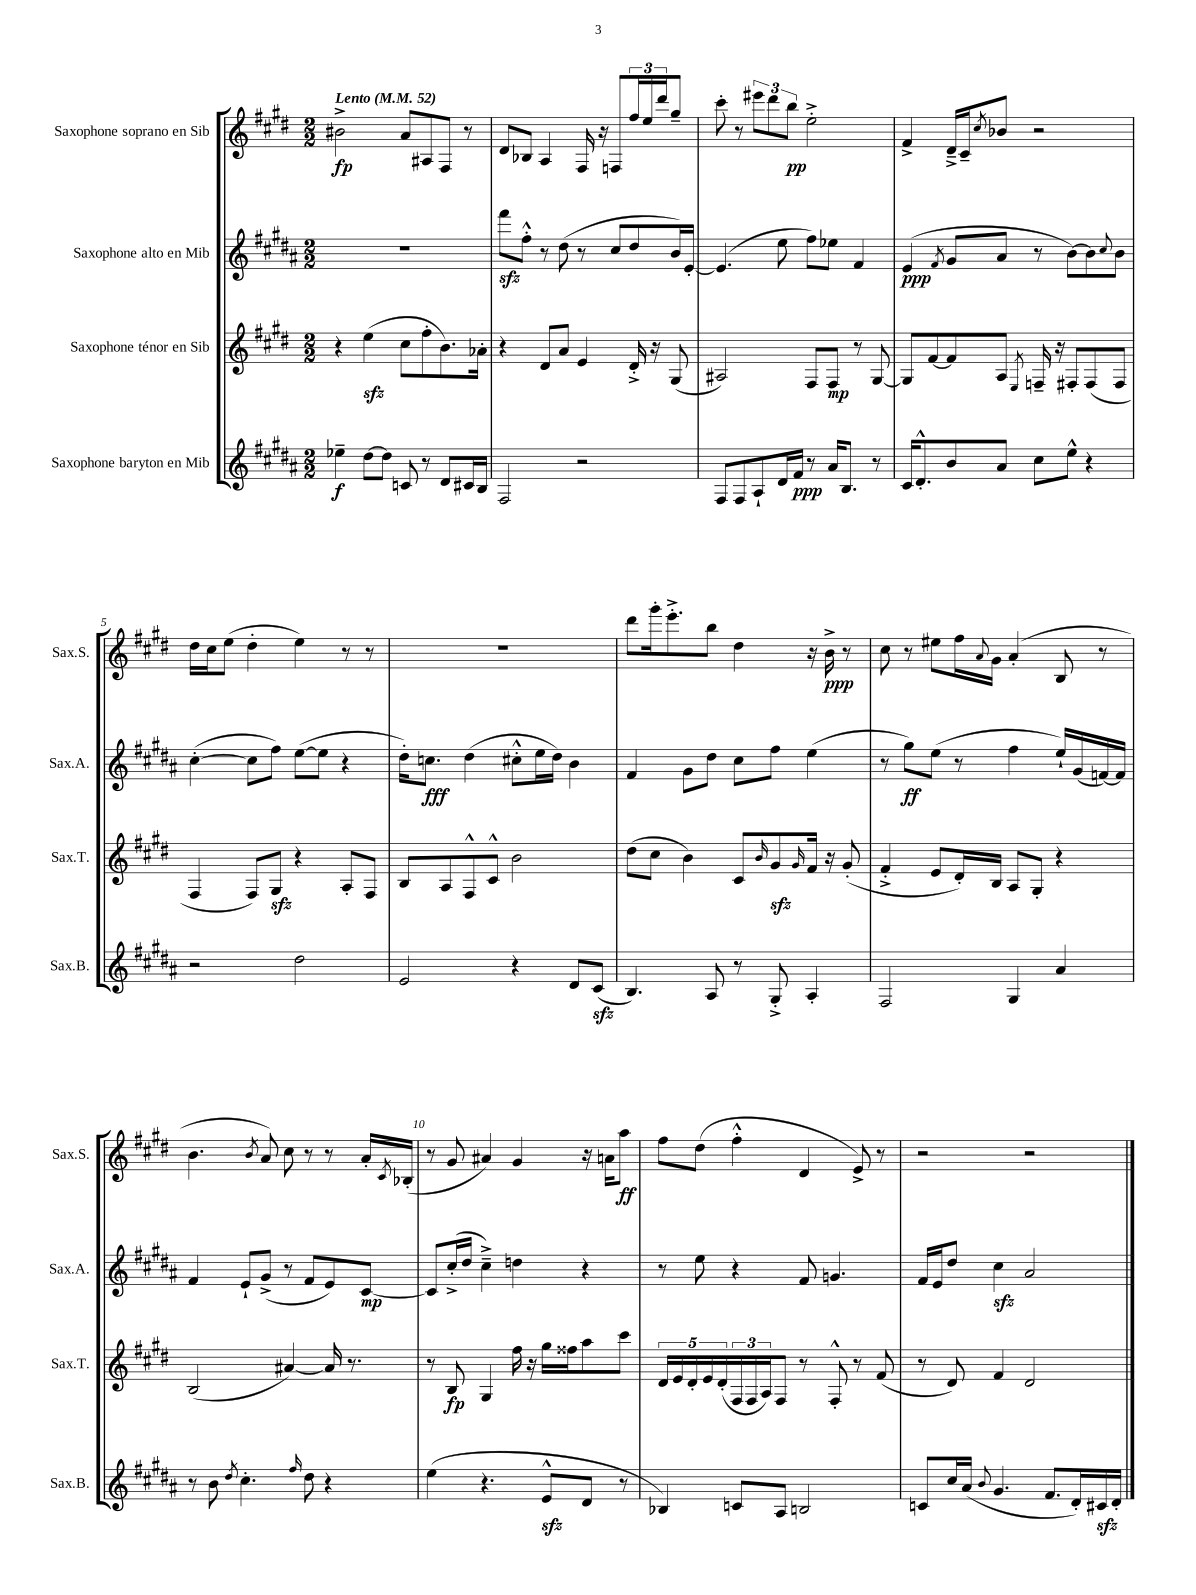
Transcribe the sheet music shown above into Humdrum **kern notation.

**kern	**kern	**kern	**kern
*staff4	*staff3	*staff2	*staff1
*clefG2	*clefG2	*clefG2	*clefG2
*k[f#c#g#d#a#]	*k[f#c#g#d#]	*k[f#c#g#d#a#]	*k[f#c#g#d#]
*M2/2	*M2/2	*M2/2	*M2/2
*MM52	*MM52	*MM52	*MM52
4ee-~	4r	1r	2b#^
[8dd#	(4ee	.	.
8dd#]	.	.	.
8c	8cc#	.	8a
8r	8ff#'	.	8A#
8d#	8.b)	.	8F#
16c#	.	.	8r
16B	16a-'	.	.
=	=	=	=
2F#	4r	8fff#	8d#
.	.	8ff#'^^	8B-
.	8d#	8r	4A
.	8a	(8dd#	.
2r	4e	8r	16F#
.	.	.	16r
.	.	8cc#	8F
.	16d#'^	8dd#	24ff#
.	.	.	24ee
.	16r	.	.
.	.	.	24ddd#
.	(8G#	16b)	8gg#~
.	.	[16e'	.
=	=	=	=
8F#	2A#)	(4.e]	8ccc#'
8F#	.	.	8r
8A#`	.	.	12eee#
.	.	.	12ddd#
16d#	.	8ee	.
.	.	.	12bb
16f#	.	.	.
8r	8F#	8ff#)	2ee'^
16a#	8F#	8ee-	.
8.B	.	.	.
.	8r	4f#	.
8r	[8G#	.	.
=	=	=	=
16c#	8G#]	(4e	4f#^
8.d#'^^	.	.	.
.	[8f#	.	.
.	.	8qf#	.
8b	8f#]	8g#	16d#~^
.	.	.	16c#~
.	.	.	8qcc#
8a#	8A	8a#	8b-
.	8qE	.	.
8cc#	16F~	8r	2r
.	16r	.	.
8ee^^	8F#'	[8b)	.
4r	(8F#	8b]	.
.	.	8qqcc#	.
.	8F#	8b	.
=	=	=	=
2r	4F#	([4cc#'	16dd#
.	.	.	16cc#
.	.	.	(8ee
.	8F#)	8cc#]	4dd#'
.	8G#	8ff#)	.
2dd#	4r	([8ee	4ee)
.	.	8ee]	.
.	8A'	4r	8r
.	8F#	.	8r
=	=	=	=
2e	8B	16dd#')	1r
.	.	8.cc	.
.	8A	.	.
.	8F#^^	(4dd#	.
.	8c#^^	.	.
4r	2b	8cc#'^^	.
.	.	16ee	.
.	.	16dd#)	.
8d#	.	4b	.
(8c#	.	.	.
=	=	=	=
4.B)	(8dd#	4f#	8ddd#
.	8cc#	.	16ggg#'
.	.	.	8.eee'^
.	4b)	8g#	.
8A#	.	8dd#	8bb
8r	8c#	8cc#	4dd#
.	16qqb	.	.
8G#'^	8g#	8ff#	.
.	16qqg#	.	.
4A#'	16f#	(4ee	16r
.	16r	.	16b^
.	(8g#'	.	8r
=	=	=	=
2F#	4f#'^	8r	8cc#
.	.	8gg#)	8r
.	8e	(8ee	8ee#
.	16d#')	8r	16ff#
.	.	.	8qqa
.	16B	.	16g#
4G#	8A	4ff#	(4a'
.	8G#'	.	.
4a#	4r	16ee`)	8B
.	.	(16g#	.
.	.	[16f)	8r
.	.	16f]	.
=	=	=	=
8r	(2B	4f#	4.b
8b	.	.	.
8qdd#	.	.	.
4.cc#'	.	8e`	.
.	.	.	8qb
.	.	(8g#^	8a)
.	[4a#)	8r	8cc#
16qqff#	.	.	.
8dd#	.	8f#	8r
4r	16a#]	8e)	8r
.	8.r	.	.
.	.	[8c#	16a'
.	.	.	8qc#
.	.	.	(16B-'
=	=	=	=
(4ee	8r	8c#]	8r
.	8B	(16cc#'^	8g#
.	.	16dd#	.
4.r	4G#	4cc#~^)	4a#)
.	16ff#	4dd	4g#
.	16r	.	.
8e^^	16gg#	.	.
.	16ff##	.	.
8d#	8aa	4r	16r
.	.	.	16a
8r	8ccc#	.	8aa
=	=	=	=
4B-)	20d#	8r	8ff#
.	20e	.	.
.	20d#'	.	.
.	.	8ee	(8dd#
.	20e	.	.
.	(20d#'	.	.
8c	24F#	4r	4ff#'^^
.	24F#	.	.
.	24A)	.	.
8A#	8F#	.	.
2B	8r	8f#	4d#
.	8F#'^^	4.g	.
.	8r	.	8e^)
.	(8f#	.	8r
=	=	=	=
8c	8r	16f#	2r
.	.	16e	.
16cc#	8d#)	8dd#	.
(16a#	.	.	.
8qqb	.	.	.
4.g#	4f#	4cc#	.
.	2d#	2a#	2r
8.f#	.	.	.
16d#')	.	.	.
16c#	.	.	.
16d#'	.	.	.
==	==	==	==
*-	*-	*-	*-
